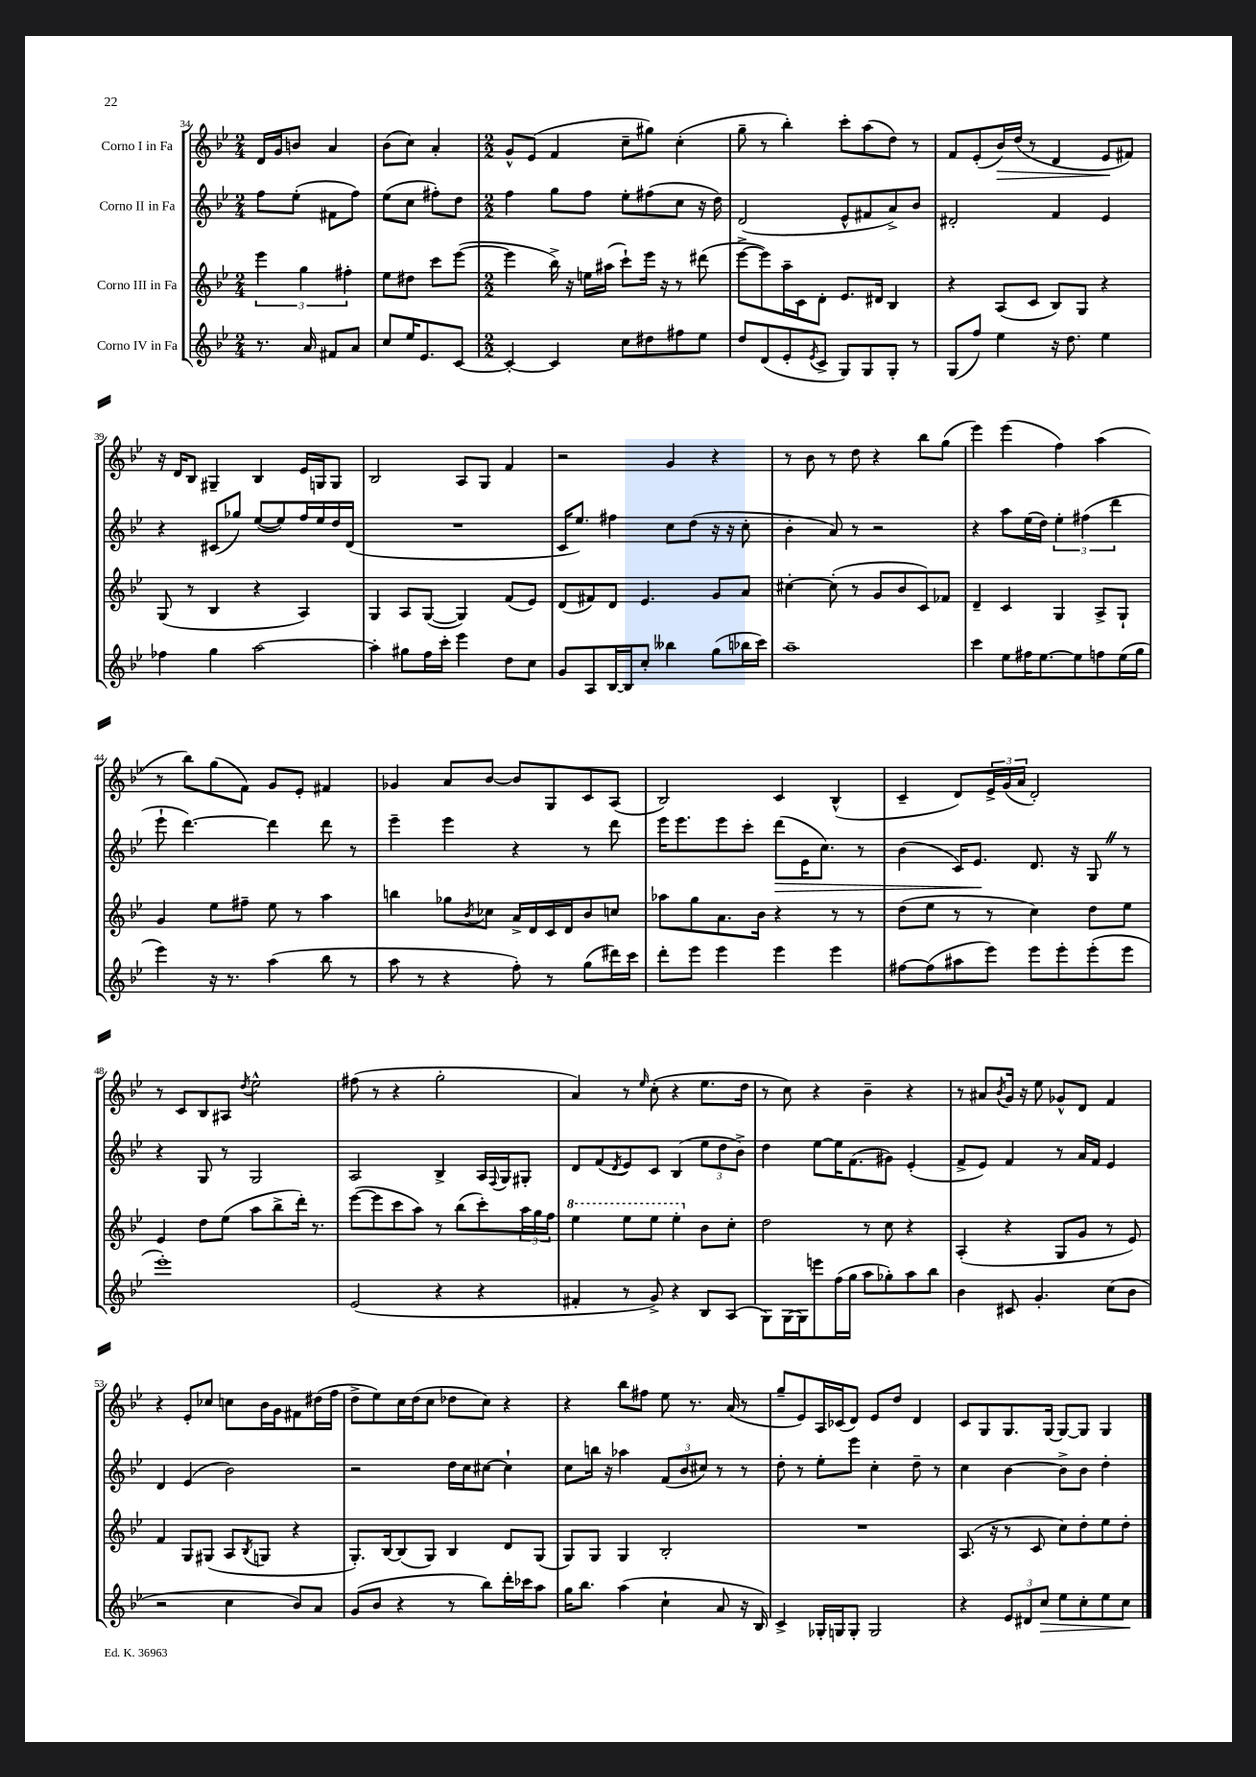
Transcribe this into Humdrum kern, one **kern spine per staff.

**kern	**kern	**kern	**kern
*staff4	*staff3	*staff2	*staff1
*clefG2	*clefG2	*clefG2	*clefG2
*k[b-e-]	*k[b-e-]	*k[b-e-]	*k[b-e-]
*M2/4	*M2/4	*M2/4	*M2/4
8.r	6eee-	8ff	16d
.	.	.	16g
.	.	(8ee-'	8b
.	6gg	.	.
16a	.	.	.
8f#	.	8f#	4a
.	6ff#'	.	.
8a	.	8ff)	.
=	=	=	=
8cc	8ee-	(8ee-	(8b-
16ee-	8dd#	8cc	8cc)
8.e-	.	.	.
.	8ccc	8ff#')	4a'
[8c	([8eee-	8dd	.
=	=	=	=
*M2/2	*M2/2	*M2/2	*M2/2
4c'_	4eee-]	4ff	8g^^
.	.	.	(8e-
4c]	16bb-^)	8gg	4f
.	16r	.	.
.	16ee	8ff	.
.	(16aa#	.	.
8cc	8ccc`)	8ee-'	8cc~
8dd#	16eee-	(8ff#	8gg#)
.	16r	.	.
8ff#	8r	8cc	(4cc'
8ee-	(8ddd#	16r	.
.	.	16dd)	.
=	=	=	=
8dd	[8eee-^	(2d	8gg~
(8d	8eee-])	.	8r
8e-'	16aa~	.	4bb-')
.	16c	.	.
8qe-	.	.	.
8c^	8d'	.	.
8G)	8.e-	8e-^^	8ccc'
8G	.	8f#	(8aa
.	16d#	.	.
8G'	4B-	8a^)	8dd)
8r	.	8b-	8r
=	=	=	=
(8G	4r	2d#'	8f
8ff)	.	.	(8e-'
4ee-	(8A	.	16b-)
.	.	.	(16dd
.	8c	.	8r
16r	8B-)	4f	4d
8.dd	.	.	.
.	8G	.	.
4ee-	4r	4e-	8e-
.	.	.	8f#)
=	=	=	=
4ff-	(8G	4r	16r
.	.	.	16d
.	8r	.	8B-
4gg	4B-	(8c#	4G#~
.	.	8gg-)	.
[2aa	4r	([8ee-	4B-
.	.	8ee-])	.
.	4A)	16ff	16e-
.	.	16ee-	16G
.	.	16dd	8G
.	.	(16d	.
=	=	=	=
4aa']	4G	1r	2B-
8gg#	8A	.	.
16ff	([8G	.	.
16ccc'	.	.	.
4eee-	4G])	.	8A
.	.	.	8G
8dd	(8f	.	4f
8cc	8e-)	.	.
=	=	=	=
8g	(8d	16c	2r
.	.	8.ee-)	.
8A	8f#)	.	.
[16B-	8d	4ff#	.
16B-]	.	.	.
8cc'	4.e-	.	.
4bb--	.	8cc	4g
.	.	(8dd	.
(8gg	8g	16r	4r
.	.	16r	.
16bb-	8a	8cc'	.
16ccc)	.	.	.
=	=	=	=
1aa~	[4cc#'	4b-'	8r
.	.	.	8b-
.	(8cc#']	8a)	8r
.	8r	8r	8dd
.	8g	2r	4r
.	8b-	.	.
.	8c)	.	8bb-
.	8f-	.	(8gg
=	=	=	=
4ccc	4d~	4r	4eee-)
8ee-	4c	8aa	(4eee-
16ff#	.	(16ee-	.
[8.ee-	.	16dd)	.
.	4G	6ee-'	4ff)
8ee-]	.	.	.
.	.	(6ff#	.
8ff	8A^	.	(4aa
.	.	6ddd	.
(16ee-	8G`	.	.
16gg	.	.	.
=	=	=	=
4eee-)	4g	8eee-`	8r
.	.	[4.ddd)	8bb-)
16r	8ee-	.	(8gg
8.r	.	.	.
.	8ff#~	.	8f)
(4aa	8ee-	4ddd]	8g
.	8r	.	8e-'
8bb-	4aa	8ddd	4f#
8r	.	8r	.
=	=	=	=
8aa	4bb	4eee-~	4g-
8r	.	.	.
4r	8gg-	4eee-	8a
.	8qb-	.	.
.	8cc-	.	[8b-
8ff')	16a^	4r	8b-]
.	16d	.	.
8r	16c	.	8G
.	16d	.	.
(8gg	8b-	8r	8c
16ddd#)	8cc	8ddd	(8A
16ccc	.	.	.
=	=	=	=
8ddd'	8aa-	16eee-	2B-)
.	.	8.eee-	.
8eee-	8gg	.	.
4eee-	8.a	8eee-	.
.	.	8ccc'	.
.	16b-	.	.
4eee-	4r	(8ddd	4c
.	.	16e-	.
.	.	8.cc)	.
4eee-	8r	.	(4B-^^
.	8r	8r	.
=	=	=	=
[8ff#	(8dd	(4b-	4c~
(8ff#]	8ee-	.	.
8aa#	8r	16c)	8d)
.	.	8.e-	.
8eee-)	8r	.	24e-^
.	.	.	(24g
.	.	.	24a
8eee-	4cc)	8.d	2d')
8eee-'	.	.	.
.	.	16r	.
(8eee-'	8dd	8G	.
8eee-	8ee-	8r	.
=	=	=	=
1eee-')	4e-	4r	8r
.	.	.	8c
.	8dd	8G	8B-
.	(8ee-	8r	8A#
.	.	.	8qdd
.	8aa	2G	2ee-^^
.	8bb-^	.	.
.	16ddd')	.	.
.	8.r	.	.
=	=	=	=
(2e-	([8eee-	2A	(8ff#
.	8eee-]	.	8r
.	8ccc	.	4r
.	8aa)	.	.
4r	8r	4B-^	2gg'
.	(8bb-	.	.
4r	8ccc')	16A	.
.	.	8qqF	.
.	.	16G	.
.	24aa	8G#'	.
.	24gg	.	.
.	24ff	.	.
=	=	=	=
4f#'	4eee-	8d	4a)
.	.	(8f	.
.	.	8qd	.
8r	8eee-	8e-)	8r
.	.	.	16qqee-
8g^)	8eee-	8c	(8cc'
4r	4eee-'	(4B-	4r
8B-	8b-	12ee-	8.ee-
.	.	12dd	.
(8A	8cc'	.	.
.	.	12b-^)	.
.	.	.	16dd
=	=	=	=
8G)	2dd	4dd	8r
[16G	.	.	8cc)
16G]	.	.	.
8eee	.	[8ee-	4r
(16ff	.	16ee-]	.
16gg	.	(8.f	.
8aa	8r	.	4b-~
8gg-')	8cc	8g#)	.
8aa	4r	(4e-'	4r
8bb-	.	.	.
=	=	=	=
4b-	(4A'	8f^	8r
.	.	8e-)	8a#
.	.	.	8qb-
8c#	4r	4f	16g
.	.	.	16r
4.g'	.	.	8ee-
.	8G	8r	8g-^^
.	8g	16a	8d
.	.	16f	.
(8cc	8r	4e-	4f
8b-	8e-)	.	.
=	=	=	=
2r	4f	4d	4r
.	8G	(4e-	8e-'
.	(8G#	.	8cc-
4cc	8A	2b-)	8cc
.	8qB-	.	.
.	8G	.	16b-
.	.	.	16g
8b-)	4r	.	8f#
8a	.	.	(16dd#
.	.	.	16ff
=	=	=	=
(8g	8.G')	2r	8dd^
8b-	.	.	8ee-)
.	[16B-	.	.
4r	(8B-]	.	16cc
.	.	.	(16dd
.	8G)	.	8cc
8r	4B-	16dd	8dd-
.	.	16cc	.
8bb-)	.	[8cc#	8cc)
16ddd'	8d	4cc#`]	4r
16ccc-	.	.	.
8aa	(8G	.	.
=	=	=	=
16gg	8G)	8cc	4r
8.bb-	.	.	.
.	8G	16bb	.
.	.	16r	.
(4aa	4G	4aa-	8bb-
.	.	.	8ff#
4cc`	2B-'	(12f	8ee-
.	.	12b-	.
.	.	.	8.r
.	.	12cc#)	.
8a	.	8r	.
.	.	.	(16a
16r	.	8r	8r
16B-)	.	.	.
=	=	=	=
4c^	1r	8dd'	8gg~
.	.	8r	8e-)
16G-'	.	8ee-'	16A
16G	.	.	(16c-
8G'	.	8eee-	8d)
2G	.	4cc'	8e-
.	.	.	8dd
.	.	8dd~	4d
.	.	8r	.
=	=	=	=
4r	(8.A	4cc	8c
.	.	.	8G
.	16r	.	.
12e-	8r	[4b-	8.G
12d#	.	.	.
.	8c	.	.
12cc	.	.	.
.	.	.	[16G
8ee-	8cc)	8b-^]	8G_
8cc'	8dd'	8b-	8G]
8ee-	8ee-	4dd'	4G
8cc	8dd'	.	.
==	==	==	==
*-	*-	*-	*-
